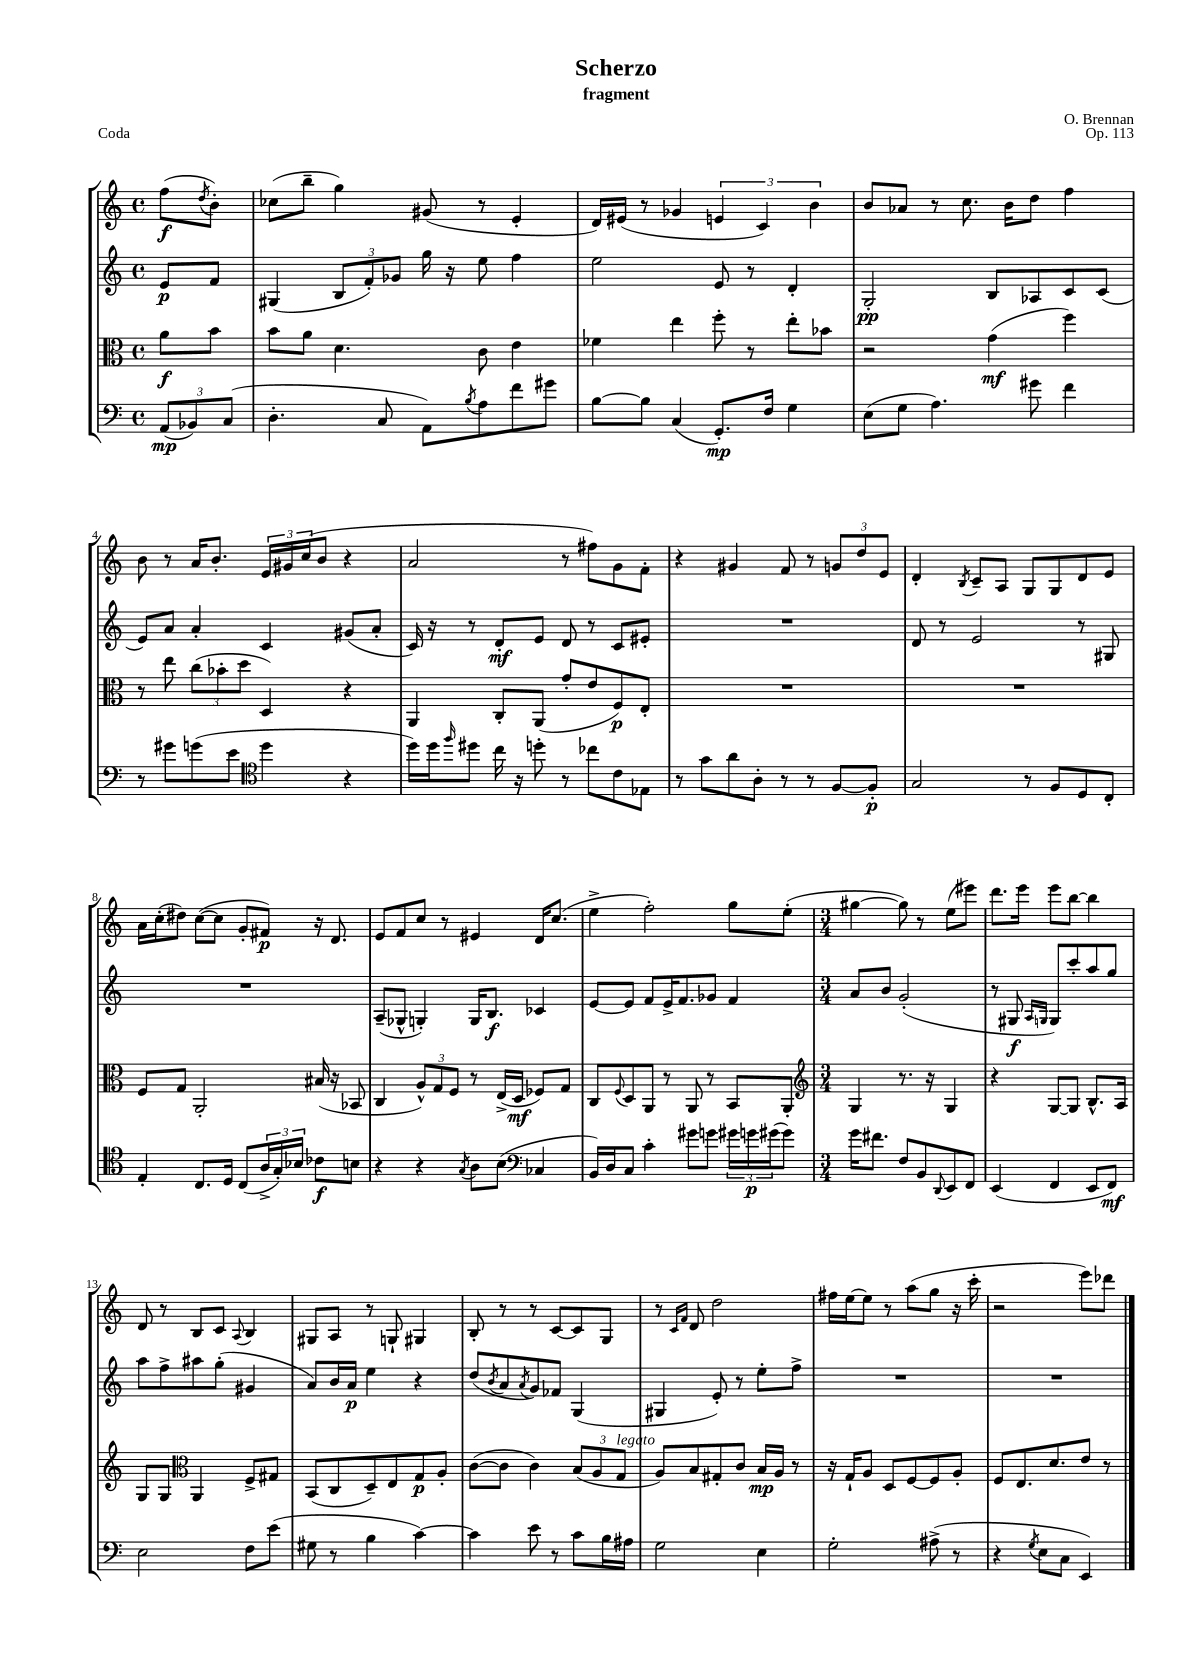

**kern	**kern	**kern	**kern
*staff4	*staff3	*staff2	*staff1
*clefF4	*clefC3	*clefG2	*clefG2
*k[]	*k[]	*k[]	*k[]
*M4/4	*M4/4	*M4/4	*M4/4
*met(c)	*met(c)	*met(c)	*met(c)
(12AA	8a	8e	(8ff
12BB-)	.	.	.
.	.	.	8qdd
.	8b	8f	8b')
(12C	.	.	.
=	=	=	=
4.D'	8b	(4G#	(8cc-
.	8a	.	8bb~
.	4.d	12B	4gg)
.	.	12f')	.
8C	.	.	.
.	.	12g-	.
8AA)	.	16gg	(8g#
.	.	16r	.
8qB	.	.	.
8A	8c	8ee	8r
8f	4e	4ff	4e'
8g#	.	.	.
=	=	=	=
[8B	4f-	2ee	16d)
.	.	.	(16e#
8B]	.	.	8r
(4C	4ee	.	4g-
8.GG')	8ff'	8e	6e
.	8r	8r	.
.	.	.	6c)
16F	.	.	.
4G	8ee'	4d'	.
.	.	.	6b
.	8b-	.	.
=	=	=	=
(8E	2r	2G'	8b
8G	.	.	8a-
4.A)	.	.	8r
.	.	.	8.cc
.	(4g	8B	.
.	.	.	16b
8g#	.	8A-	8dd
4f	4ff)	8c	4ff
.	.	(8c	.
=	=	=	=
8r	8r	8e)	8b
8g#	8ee	8a	8r
(8g	(12cc	4a'	16a
.	.	.	8.b'
.	12b-'	.	.
8e	.	.	.
.	12dd	.	.
*clefC4	*	*	*
4dd	4D)	4c	24e
.	.	.	24g#
.	.	.	(24cc
.	.	.	8b
4r	4r	(8g#	4r
.	.	8a'	.
=	=	=	=
16dd)	4AA	16c)	2a
16dd	.	16r	.
16qqff	.	.	.
8dd#	.	8r	.
16cc	8C'	8d'	.
16r	.	.	.
8dd'	(8AA	8e	.
8r	8g'	8d	8r
8cc-	8e	8r	8ff#)
8c	8F)	8c	8g
8E-	8E'	8e#'	8f'
=	=	=	=
8r	1r	1r	4r
8g	.	.	.
8a	.	.	4g#
8A'	.	.	.
8r	.	.	8f
8r	.	.	8r
[8F	.	.	12g
.	.	.	12dd
8F']	.	.	.
.	.	.	12e
=	=	=	=
2G	1r	8d	4d'
.	.	8r	.
.	.	.	8qB
.	.	2e	8c~
.	.	.	8A
8r	.	.	8G
8F	.	.	8G
8D	.	8r	8d
8C'	.	8G#	8e
=	=	=	=
4E'	8F	1r	16a
.	.	.	(16cc'
.	8G	.	8dd#)
8.C	2AA'	.	([8cc
.	.	.	8cc]
16D	.	.	.
(8C	.	.	8g'
24A^	.	.	8f#)
24G')	.	.	.
24B-	.	.	.
8c-	(16B#	.	16r
.	16r	.	8.d
8B	8BB-	.	.
=	=	=	=
4r	4C	(8A~	8e
.	.	8G-^^	8f
4r	12A^^)	4G')	8cc
.	12G	.	.
.	.	.	8r
.	12F	.	.
8qG	.	.	.
8A	8r	16G	4e#
.	.	8.B	.
(8B	(16E^	.	.
.	16D	.	.
*clefF4	*	*	*
4C-	8F-)	4c-	16d
.	.	.	(8.cc
.	8G	.	.
=	=	=	=
16BB)	8C	[8e	4ee^
16D	.	.	.
.	8qqF	.	.
8C	8D	8e]	.
4c'	8AA	8f	2ff')
.	8r	16e^	.
.	.	8.f	.
8g#	8AA	.	.
8g	8r	8g-	.
24g#	8BB	4f	8gg
24g	.	.	.
(24g#	.	.	.
8g#)	8AA'	.	(8ee'
=	=	=	=
*	*clefG2	*	*
*M3/4	*M3/4	*M3/4	*M3/4
16g	4G	8a	[4gg#
8.f#	.	.	.
.	.	8b	.
8F	8.r	(2g'	8gg#])
8BB	.	.	8r
.	16r	.	.
8qqDD	.	.	.
8EE	4G	.	(8ee
8FF	.	.	8eee#)
=	=	=	=
(4EE	4r	8r	8.ddd
.	.	8G#	.
.	.	.	16eee
.	.	16qqA	.
.	.	16qqG	.
4FF	[8G	8G)	8eee
.	8G]	8ccc'	[8bb
8EE	8.B^^	8aa	4bb]
8FF)	.	8gg	.
.	16A	.	.
=	=	=	=
2E	8G	8aa	8d
.	8G	8ff^	8r
*	*clefC3	*	*
.	4AA	8aa#	8B
.	.	(8gg'	8c
.	.	.	8qqA
8F	8F^	4g#	4B
(8e	8G#	.	.
=	=	=	=
8G#	(8BB	8a)	8G#
8r	8C	16b	8A
.	.	16a	.
4B	8D~)	4ee	8r
.	8E	.	8G`
[4c)	8G	4r	4G#
.	8A'	.	.
=	=	=	=
4c]	([8c	(8dd	8B'
.	.	8qb	.
.	8c]	8a	8r
.	.	8qa	.
8e	4c)	8g)	8r
8r	.	8f-	[8c
8c	(12B	(4G	8c]
.	12A	.	.
16B	.	.	8G
.	12G	.	.
16A#	.	.	.
=	=	=	=
2G	8A)	4G#	8r
.	.	.	16qqc
.	.	.	16qqf
.	8B	.	8d
.	8G#'	8e')	2dd
.	8c	8r	.
4E	16B	8ee'	.
.	16A	.	.
.	8r	8ff^	.
=	=	=	=
2G'	16r	2.r	16ff#
.	16G`	.	[16ee
.	8A	.	8ee]
.	8D	.	8r
.	[8F	.	(8aa
(8A#^	8F]	.	8gg
8r	8A'	.	16r
.	.	.	16ccc'
=	=	=	=
4r	8F	2.r	2r
.	8.E	.	.
8qG	.	.	.
8E	.	.	.
.	8.d	.	.
8C	.	.	.
4EE)	8e	.	8eee)
.	8r	.	8ddd-
==	==	==	==
*-	*-	*-	*-
